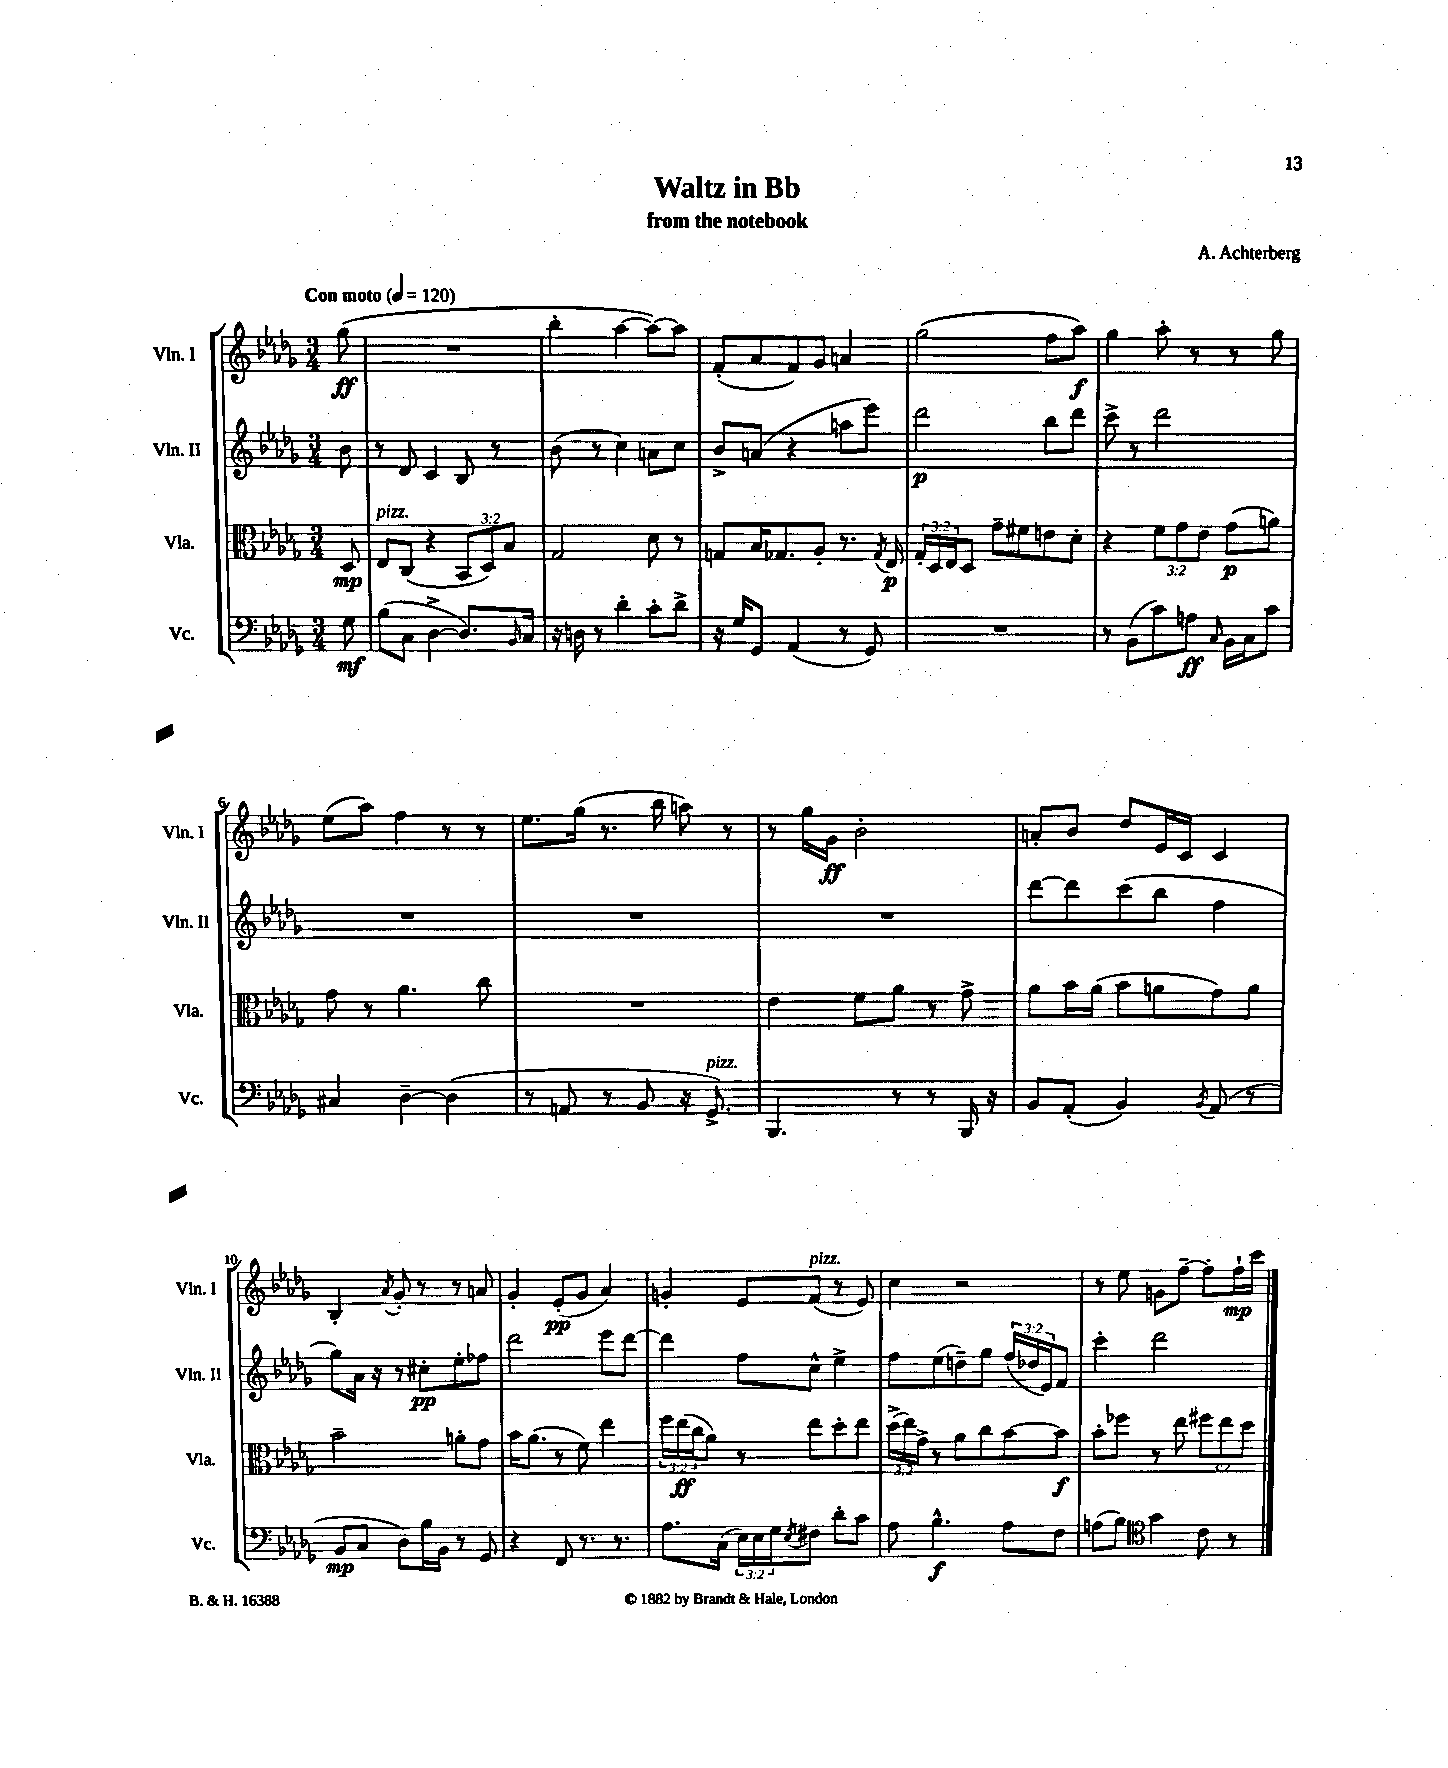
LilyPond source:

\header { title = "Waltz in Bb" composer = "A. Achterberg" subtitle = "from the notebook" }
<<
\new StaffGroup <<
\new Staff = "s0" \with { instrumentName = "Vln. I" shortInstrumentName = "Vln. I" } {
    \clef treble \key des \major \numericTimeSignature \time 3/4 \partial 8 \tempo "Con moto" 4 = 120
    ges''8\ff( |
    R2. |
    bes''4-. aes''4~ aes''8~) aes''8 |
    f'8-.( aes'8 f'8) ges'8 a'4 |
    ges''2( f''8 aes''8\f) |
    ges''4 aes''8-. r8 r8 ges''8 |
    ees''8( aes''8) f''4 r8 r8 |
    ees''8. ges''16( r8. bes''16 a''8) r8 |
    r8 ges''16 ges'16\ff bes'2-. |
    a'8-. bes'8 des''8 ees'16 c'16 c'4 |
    bes4-. \acciaccatura { aes'8 } ges'8-. r8 r8 a'8 |
    ges'4-. ees'8-.\pp( ges'8 aes'4) |
    g'4-. ees'8 f'8^\markup { \italic "pizz." }( r8 ees'8) |
    c''4 r2 |
    r8 ees''8 g'8 f''8~-- f''8-. f''16-!\mp c'''16 \bar "|." |
}
\new Staff = "s1" \with { instrumentName = "Vln. II" shortInstrumentName = "Vln. II" } {
    \clef treble \key des \major \numericTimeSignature \time 3/4 \override Staff.TupletNumber.text = #tuplet-number::calc-fraction-text \partial 8
    bes'8 |
    r8 des'8 c'4 bes8 r8 |
    bes'8( r8 c''4) a'8 c''8 |
    bes'8-> a'8( r4 a''8 ees'''8) |
    des'''2\p bes''8 des'''8 |
    c'''8-> r8 des'''2 |
    R2. |
    R2. |
    R2. |
    des'''8~ des'''8 c'''8( bes''8 f''4 |
    ges''8) aes'16 r16 r8 cis''8-.\pp ees''8-. fes''8 |
    des'''2 ees'''8 des'''8~ |
    des'''4 f''8 c''8-^ ees''4-> |
    f''8 ees''8( d''8--) ges''8 \tuplet 3/2 { f''16( des''16 ees'16) } f'8 |
    c'''4-. des'''2 \bar "|." |
}
\new Staff = "s2" \with { instrumentName = "Vla." shortInstrumentName = "Vla." } {
    \clef alto \key des \major \numericTimeSignature \time 3/4 \override Staff.TupletNumber.text = #tuplet-number::calc-fraction-text \partial 8
    des8\mp |
    ees8^\markup { \italic "pizz." } c8( r4 \tuplet 3/2 { bes,8 des8) bes8 } |
    ges2 des'8 r8 |
    g8 bes16 ges8. aes8-. r8. \acciaccatura { ges8 } ees16\p |
    \tuplet 3/2 { ges16-. des16 ees16 } des8 ges'8-- fis'8 e'8 des'8-. |
    r4 \tuplet 3/2 { f'8 ges'8 ees'8 } ges'8\p( a'8) |
    ges'8 r8 aes'4. c''8 |
    R2. |
    ees'4 f'8 aes'8 r8 ges'8-> |
    aes'8 bes'16 aes'16( bes'8 a'8 ges'8) a'8 |
    bes'2-- a'8-. ges'8 |
    bes'16 aes'8.( r8 f'8) ees''4 |
    \tuplet 3/2 { f''16 ees''16\ff( c''16 } aes'8) r8 ees''8 des''8-. ees''8 |
    \tuplet 3/2 { des''16->( ees''16) ges'16-> } r8 aes'8 c''8 bes'8~ bes'8\f |
    bes'8-. fes''8 r8 ees''8 \tuplet 3/2 { fis''8 ees''8 des''8 } \bar "|." |
}
\new Staff = "s3" \with { instrumentName = "Vc." shortInstrumentName = "Vc." } {
    \clef bass \key des \major \numericTimeSignature \time 3/4 \override Staff.TupletNumber.text = #tuplet-number::calc-fraction-text \partial 8
    ges8\mf |
    bes8( c8 des4~-> des8.) \grace { bes,16 } c16 |
    r16 d16 r8 des'4-. c'8-. des'8-> |
    r16 ges16 ges,8 aes,4( r8 ges,8) |
    R2. |
    r8 bes,8( c'8) a8\ff \grace { c16 } bes,16 c16 c'8 |
    cis4 des4~-- des4( |
    r8 a,8 r8 bes,8 r16 ges,8.->^\markup { \italic "pizz." }) |
    bes,,4. r8 r8 bes,,16 r16 |
    bes,8 aes,8-.( bes,4) \acciaccatura { bes,8 } aes,8( r8 |
    bes,8\mp c8 des8) bes16 bes,16 r8 ges,8 |
    r4 f,8 r8. r8. |
    aes8. c16( \tuplet 3/2 { ees16) ees16 ges16 } \acciaccatura { ees8 } fis8 des'8-. c'8 |
    aes8 bes4.-^\f aes8 f8 |
    a8( bes8) \clef tenor ges'4 c'8 r8 \bar "|." |
}
>>
>>
